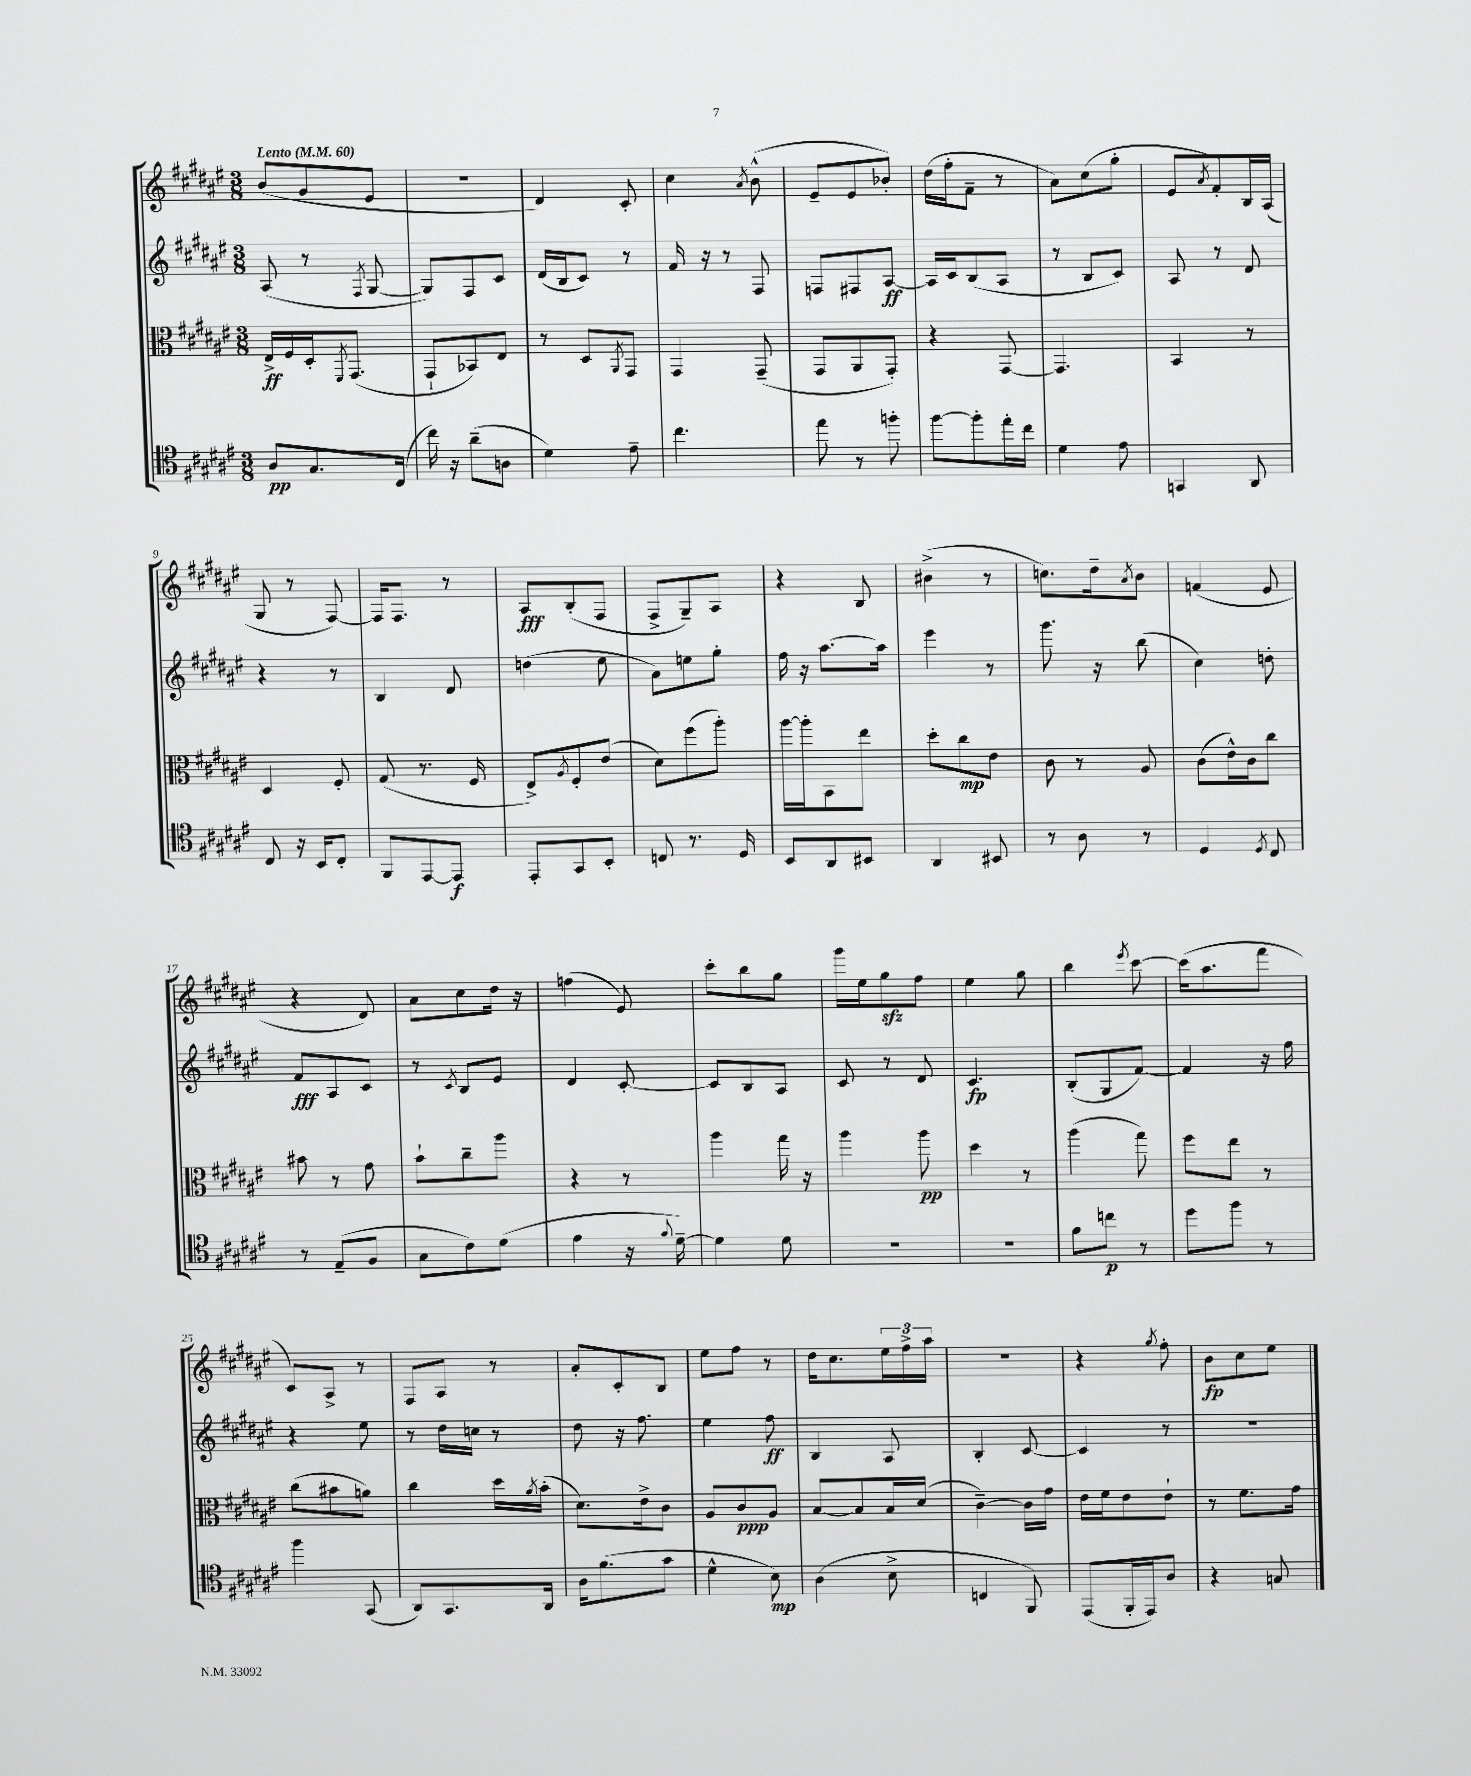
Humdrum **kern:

**kern	**kern	**kern	**kern
*staff4	*staff3	*staff2	*staff1
*clefC4	*clefC3	*clefG2	*clefG2
*k[f#c#g#d#a#e#]	*k[f#c#g#d#a#e#]	*k[f#c#g#d#a#e#]	*k[f#c#g#d#a#e#]
*M3/8	*M3/8	*M3/8	*M3/8
*MM60	*MM60	*MM60	*MM60
8A#	16E#^	(8A#	(8b
.	16F#	.	.
8.G#	16D#'	8r	8g#
.	8qFF#	.	.
.	(8.GG#	.	.
.	.	8qF#	.
.	.	[8G#	8e#
(16C#	.	.	.
=	=	=	=
16cc#)	8GG#`	8G#])	4.r
16r	.	.	.
(8a#~	8BB-)	8F#	.
8A	8E#	8c#	.
=	=	=	=
4d#)	8r	(16d#	4d#)
.	.	16B	.
.	8D#	8c#)	.
.	8qAA#	.	.
8e#~	8GG#	8r	8c#'
=	=	=	=
4.cc#	4GG#	16f#	4cc#
.	.	16r	.
.	.	8r	.
.	.	.	8qa#
.	(8GG#~	8F#	(8b^^
=	=	=	=
8ee#	8GG#	8F	8e#~
8r	8AA#	8F#	8e#
8ff'	8GG#')	[8A#	8b-')
=	=	=	=
[8ff#	4r	16A#]	(16dd#
.	.	16c#	16ff#'
8ff#']	.	(8B	8f#~
16ee#'	[8GG#	8A#	8r
16cc#	.	.	.
=	=	=	=
4d#	4.GG#]	8r	8a#)
.	.	8B	(8cc#
8e#	.	8c#)	8gg#'
=	=	=	=
4GG	4BB	8A#	8e#
.	.	.	8qa#
.	.	8r	8f#')
8AA#	8r	8d#	16B
.	.	.	(16A#
=	=	=	=
8C#	4D#	4r	8G#
16r	.	.	8r
16BB	.	.	.
8C#'	8F#'	8r	[8F#)
=	=	=	=
8FF#	(8G#	4B	16F#]
.	.	.	8.F#
[8EE#	8.r	.	.
8EE#]	.	8d#	8r
.	16F#	.	.
=	=	=	=
8EE#'	8E#^)	(4dd	8A#
.	8qA#	.	.
8GG#	8F#'	.	(8B'
8BB'	(8e#	8ee#	8F#
=	=	=	=
8C	8d#)	8a#)	8F#^
8.r	(8ff#	8ee	8G#~)
.	8aa#')	8gg#'	8A#
16D#	.	.	.
=	=	=	=
8BB	[16aa#	16ff#	4r
.	16aa#']	16r	.
8AA#	8BB	[8.aa#	.
8BB#	8ee#	.	8B
.	.	16aa#]	.
=	=	=	=
4AA#	8dd#'	4eee#	(4b#^
.	8cc#	.	.
8BB#	8e#	8r	8r
=	=	=	=
8r	8c#	8.ggg#	8.cc)
8A#	8r	.	.
.	.	16r	16dd#~
.	.	.	8qa#
8r	8A#	(8bb	8b
=	=	=	=
4D#	(8c#	4cc#)	(4f
.	16e#^^)	.	.
.	16c#	.	.
8qD#	.	.	.
8C#	8cc#	8dd'	8e#
=	=	=	=
8r	8b#	8f#	4r
(8E#~	8r	8A#	.
8F#	8g#	8c#	8d#)
=	=	=	=
8G#	8b`	8r	8a#
.	.	8qc#	.
8c#)	8cc#~	8B	8cc#
(8d#	8aa#	8e#	16dd#
.	.	.	16r
=	=	=	=
4e#	4r	4d#	(4ff
16r	8r	[8c#'	8e#)
8qqf#	.	.	.
[16d#~)	.	.	.
=	=	=	=
4d#]	4aa#	8c#]	8ccc#'
.	.	8B	8bb
8d#	16gg#	8A#	8gg#
.	16r	.	.
=	=	=	=
4.r	4aa#	8c#	16ggg#
.	.	.	16ee#
.	.	8r	8gg#
.	8aa#	8d#	8ff#
=	=	=	=
4.r	4dd#	4.c#	4ee#
.	8r	.	8gg#
=	=	=	=
8f#	(4aa#	(8B'	4bb
8cc	.	8G#	.
.	.	.	8qeee#
8r	8gg#)	[8f#)	[8ccc#
=	=	=	=
8dd#	8ff#	4f#]	(16ccc#]
.	.	.	8.aa#
8ff#	8ee#	.	.
8r	8r	16r	8fff#
.	.	16ff#	.
=	=	=	=
4ff#	(8cc#	4r	8c#)
.	8b#	.	8A#^
(8GG#	8a)	8ee#	8r
=	=	=	=
8AA#)	4cc#	8r	8F#
8.GG#	.	16dd#	8A#
.	.	16cc	.
.	16dd#	8r	8r
.	8qa#	.	.
16AA#	(16b'	.	.
=	=	=	=
16A#	8.d#)	8dd#	8a#'
(8.f#	.	.	.
.	.	16r	8c#'
.	16e#^	8.ff#	.
8g#	8c#	.	8B
=	=	=	=
4d#^^	8A#	4ee#	8ee#
.	8c#	.	8ff#
8B)	8A#	8ff#	8r
=	=	=	=
(4A#	[8B	4B	16dd#
.	.	.	8.cc#
.	8B]	.	.
8B^	16B	8A#	24ee#
.	.	.	24ff#^
.	(16d#	.	.
.	.	.	24aa#
=	=	=	=
4C	[4c#~)	4B'	4.r
8FF#)	16c#]	[8c#	.
.	16g#	.	.
=	=	=	=
(8EE#	16e#	4c#]	4r
.	16f#	.	.
16FF#'	8e#	.	.
16EE#)	.	.	.
.	.	.	8qgg#
8A#	8e#`	8r	8ff#'
=	=	=	=
4r	8r	4.r	8b
.	8.f#	.	8cc#
8G	.	.	8ee#
.	16g#	.	.
==	==	==	==
*-	*-	*-	*-
